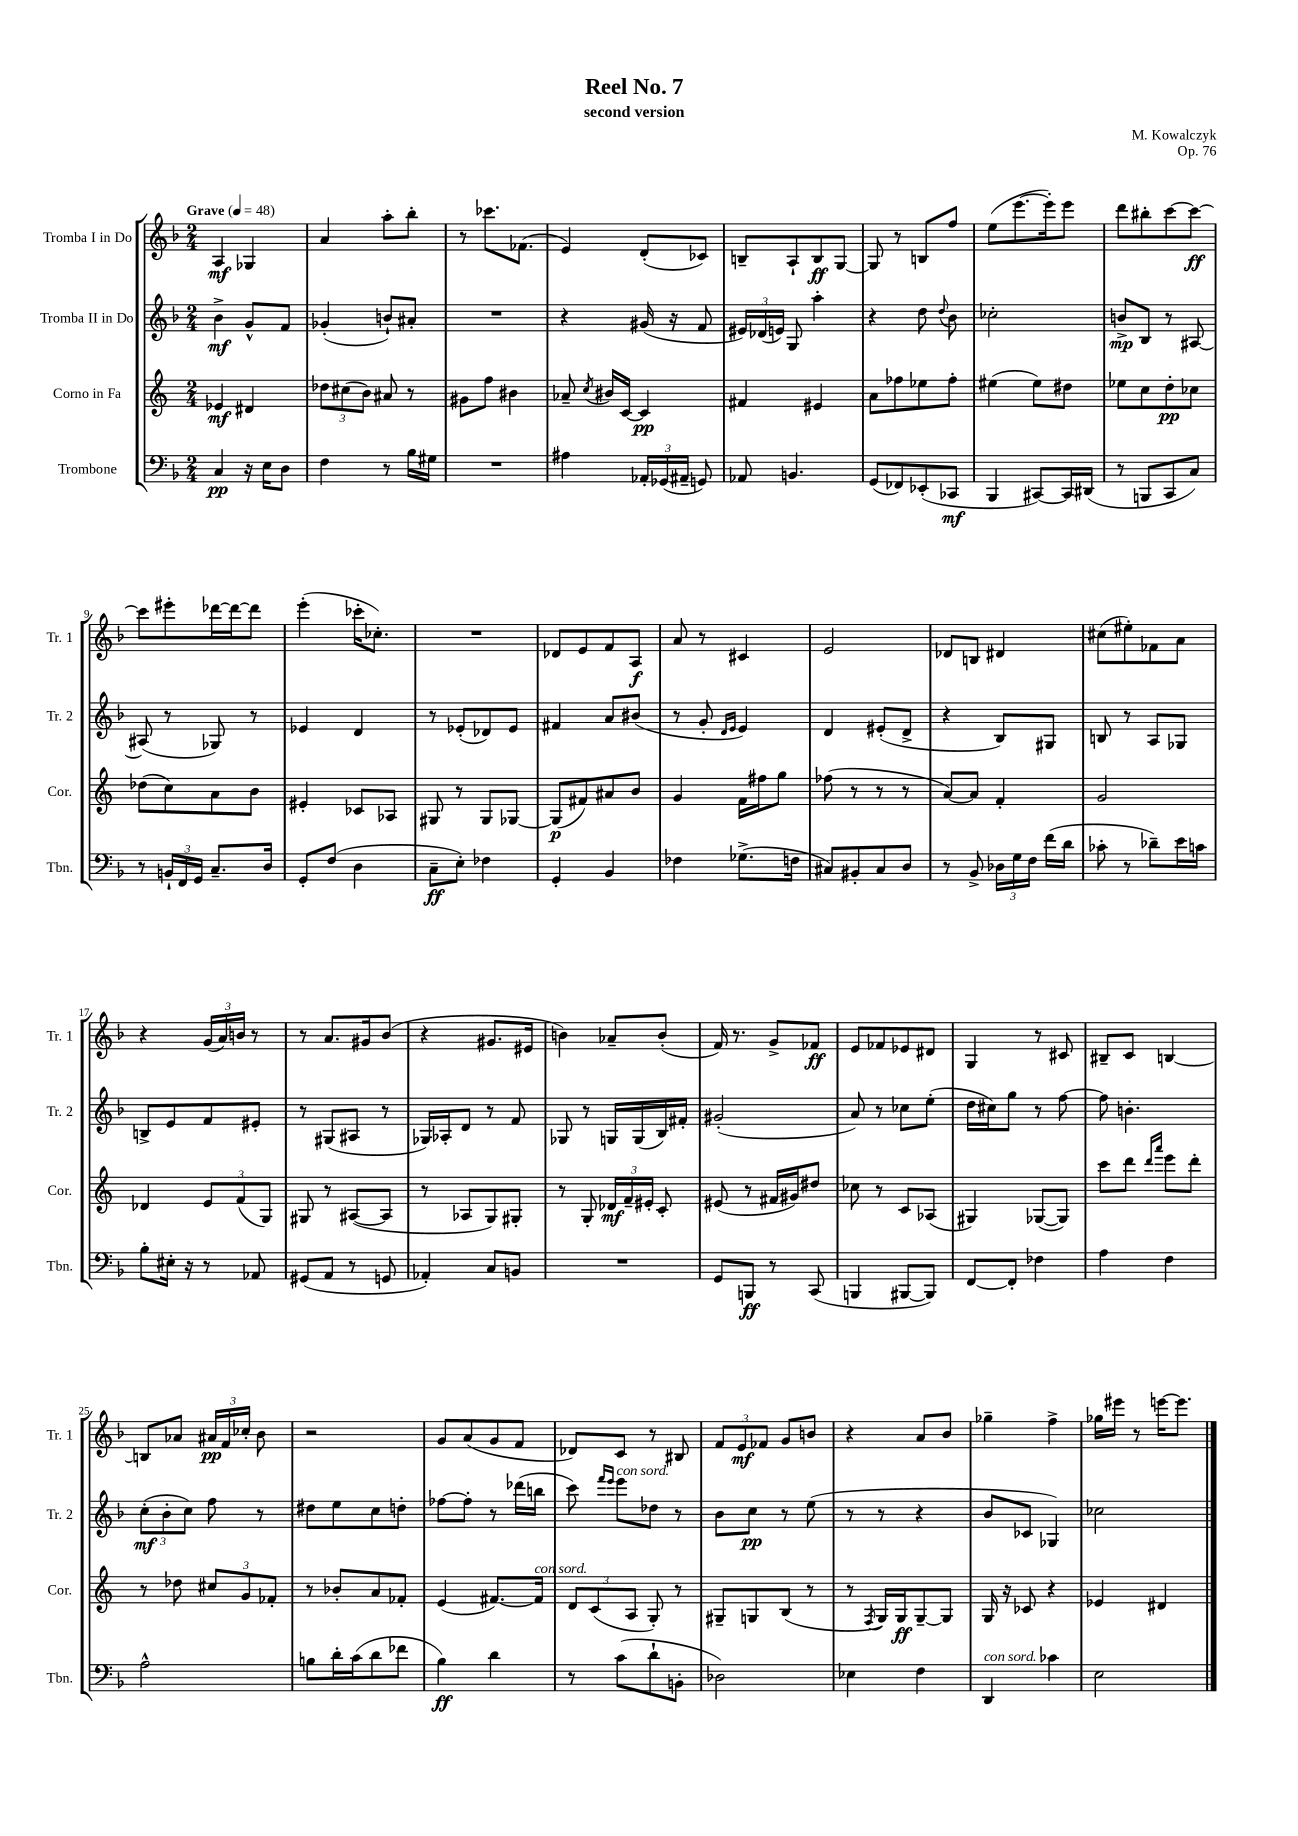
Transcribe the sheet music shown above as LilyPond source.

\header { title = "Reel No. 7" composer = "M. Kowalczyk" subtitle = "second version" opus = "Op. 76" }
<<
\new StaffGroup <<
\new Staff = "s0" \with { instrumentName = "Tromba I in Do" shortInstrumentName = "Tr. 1" } {
    \clef treble \key f \major \numericTimeSignature \time 2/4 \tempo "Grave" 4 = 48
    \autoBeamOff a4\mf ges4 |
    a'4 a''8[-. bes''8]-. |
    r8 ces'''8.[ fes'8.]( |
    e'4) d'8[-.( ces'8]) |
    b8[-- a8-! b8\ff g8]~ |
    g8 r8 b8[ f''8] |
    e''8[( e'''8.~ e'''16-.) e'''8] |
    d'''8[ bis''8-. c'''8~ c'''8]~\ff |
    c'''8[ eis'''8-. des'''16~ des'''16~ des'''8] |
    e'''4-.( ces'''16[-. ces''8.]-.) |
    R2 |
    des'8[ e'8 f'8 a8]\f |
    a'8 r8 cis'4 |
    e'2 |
    des'8[ b8] dis'4 |
    cis''8[( eis''8-.) fes'8 a'8] |
    r4 \tuplet 3/2 { g'16[( a'16) b'16] } r8 |
    r8 a'8.[ gis'16 bes'8]( |
    r4 gis'8.[ eis'16] |
    b'4) aes'8[-- b'8]-.( |
    f'16) r8. g'8[-> fes'8]\ff |
    e'8[ fes'8 ees'8 dis'8] |
    g4 r8 cis'8 |
    bis8[-- c'8] b4~ |
    b8[ aes'8] \tuplet 3/2 { ais'16[\pp f'16 ces''16]-. } bes'8 |
    r2 |
    g'8[ a'8( g'8 f'8] |
    des'8[) c'8] r8 bis8 |
    \tuplet 3/2 { f'8[ e'8\mf fes'8] } g'8[ b'8] |
    r4 a'8[ bes'8] |
    ges''4-- f''4-> |
    ges''16[ eis'''16] r8 e'''16[~ e'''8.] \bar "|." |
}
\new Staff = "s1" \with { instrumentName = "Tromba II in Do" shortInstrumentName = "Tr. 2" } {
    \clef treble \key f \major \numericTimeSignature \time 2/4
    \autoBeamOff bes'4->\mf g'8[-^ f'8] |
    ges'4-.( b'8[-!) ais'8]-. |
    R2 |
    r4 gis'16( r16 f'8 |
    \tuplet 3/2 { eis'16[) des'16( e'16]) } g8 a''4-. |
    r4 d''8 \appoggiatura { d''8 } bes'8 |
    ces''2-. |
    b'8[->\mp bes8] r8 ais8~ |
    ais8( r8 ges8) r8 |
    ees'4 d'4 |
    r8 ees'8[-.( des'8) ees'8] |
    fis'4 a'8[ bis'8]( |
    r8 g'8-. \grace { d'16[ e'16] } e'4) |
    d'4 eis'8[-.( d'8]-> |
    r4 bes8[) gis8] |
    b8 r8 a8[ ges8] |
    b8[-> e'8 f'8 eis'8]-. |
    r8 gis8[( ais8] r8 |
    ges16[) aes16-. d'8] r8 f'8 |
    ges8 r8 g16[ g16( bes16) fis'16]-. |
    gis'2-.( |
    a'8) r8 ces''8[ e''8]-.( |
    d''16[ cis''16) g''8] r8 f''8~ |
    f''8 b'4.-. |
    \tuplet 3/2 { c''8[-.\mf( bes'8-. c''8]) } f''8 r8 |
    dis''8[ e''8 c''8 d''8]-. |
    fes''8[~ fes''8]-. r8 des'''16[( b''16] |
    c'''8) \grace { f'''16[ e'''16] } e'''8[^\markup { \italic "con sord." } des''8] r8 |
    bes'8[ c''8]\pp r8 e''8( |
    r8 r8 r4 |
    bes'8[ ces'8] ges4) |
    ces''2 \bar "|." |
}
\new Staff = "s2" \with { instrumentName = "Corno in Fa" shortInstrumentName = "Cor." } {
    \clef treble \key c \major \numericTimeSignature \time 2/4
    \autoBeamOff ees'4\mf dis'4 |
    \tuplet 3/2 { des''8[ cis''8( b'8]) } ais'8 r8 |
    gis'8[ f''8] bis'4 |
    aes'8-- \acciaccatura { c''8 } bis'16[ c'16]~ c'4\pp |
    fis'4 eis'4 |
    a'8[ fes''8 ees''8 fes''8]-. |
    eis''4( eis''8[) dis''8] |
    ees''8[ c''8 d''8-.\pp ces''8] |
    des''8[( c''8) a'8 b'8] |
    eis'4-. ces'8[ aes8] |
    gis8 r8 gis8[ ges8]~ |
    ges8[\p( fis'8) ais'8 b'8] |
    g'4 f'16[ fis''16 g''8] |
    fes''8( r8 r8 r8 |
    a'8[~) a'8] f'4-. |
    g'2 |
    des'4 \tuplet 3/2 { e'8[ f'8( g8]) } |
    gis8 r8 ais8[~( ais8] |
    r8 aes8[ g8) gis8]-. |
    r8 g8-. \tuplet 3/2 { des'16[\mf f'16-- eis'16]-. } c'8-. |
    eis'8( r8 fis'16[ gis'16) dis''8] |
    ces''8 r8 c'8[ aes8]( |
    gis4) ges8[~( ges8]) |
    c'''8[ d'''8] \grace { d'''16[ a'''16] } e'''8[ d'''8]-. |
    r8 des''8 \tuplet 3/2 { cis''8[ g'8 fes'8]-. } |
    r8 bes'8[-. a'8 fes'8]-. |
    e'4( fis'8.[~) fis'16]^\markup { \italic "con sord." } |
    \tuplet 3/2 { d'8[ c'8( a8] } g8-.) r8 |
    gis8[-- g8 b8]( r8 |
    r8 \acciaccatura { f8 } g16[) g16\ff g8~-- g8] |
    g16 r16 ces'8 r4 |
    ees'4 dis'4 \bar "|." |
}
\new Staff = "s3" \with { instrumentName = "Trombone" shortInstrumentName = "Tbn." } {
    \clef bass \key f \major \numericTimeSignature \time 2/4
    \autoBeamOff c4\pp r16 e16[ d8] |
    f4 r8 bes16[ gis16] |
    R2 |
    ais4 \tuplet 3/2 { aes,16[-. ges,16( ais,16]-- } g,8) |
    aes,8 b,4. |
    g,8[( fes,8) ees,8-.( ces,8]\mf |
    bes,,4 cis,8[~) cis,16 dis,16]( |
    r8 b,,8[ c,8 c8]) |
    r8 \tuplet 3/2 { b,16[-! f,16 g,16] } c8.[-- d16] |
    g,8[-. f8]( d4 |
    c8[--\ff e8]-.) fes4 |
    g,4-. bes,4 |
    fes4 ges8.[->( f16] |
    cis8[) bis,8-. cis8 d8] |
    r8 bes,8-> \tuplet 3/2 { des16[ g16 f16] } f'16[( d'16] |
    ces'8-. r8 des'8[--) e'16 c'16] |
    bes8[-. eis16]-. r16 r8 aes,8 |
    gis,8[( a,8] r8 g,8 |
    aes,4-.) c8[ b,8] |
    R2 |
    g,8[ b,,8]\ff r8 c,8( |
    b,,4 bis,,8[~ bis,,8]) |
    f,8[~ f,8]-. fes4 |
    a4 f4 |
    a2-^ |
    b8[ d'16-. c'16( d'8 fes'8] |
    bes4\ff) d'4 |
    r8 c'8[( d'8-! b,8]-. |
    des2) |
    ees4 f4 |
    d,4^\markup { \italic "con sord." } ces'4 |
    e2 \bar "|." |
}
>>
>>
